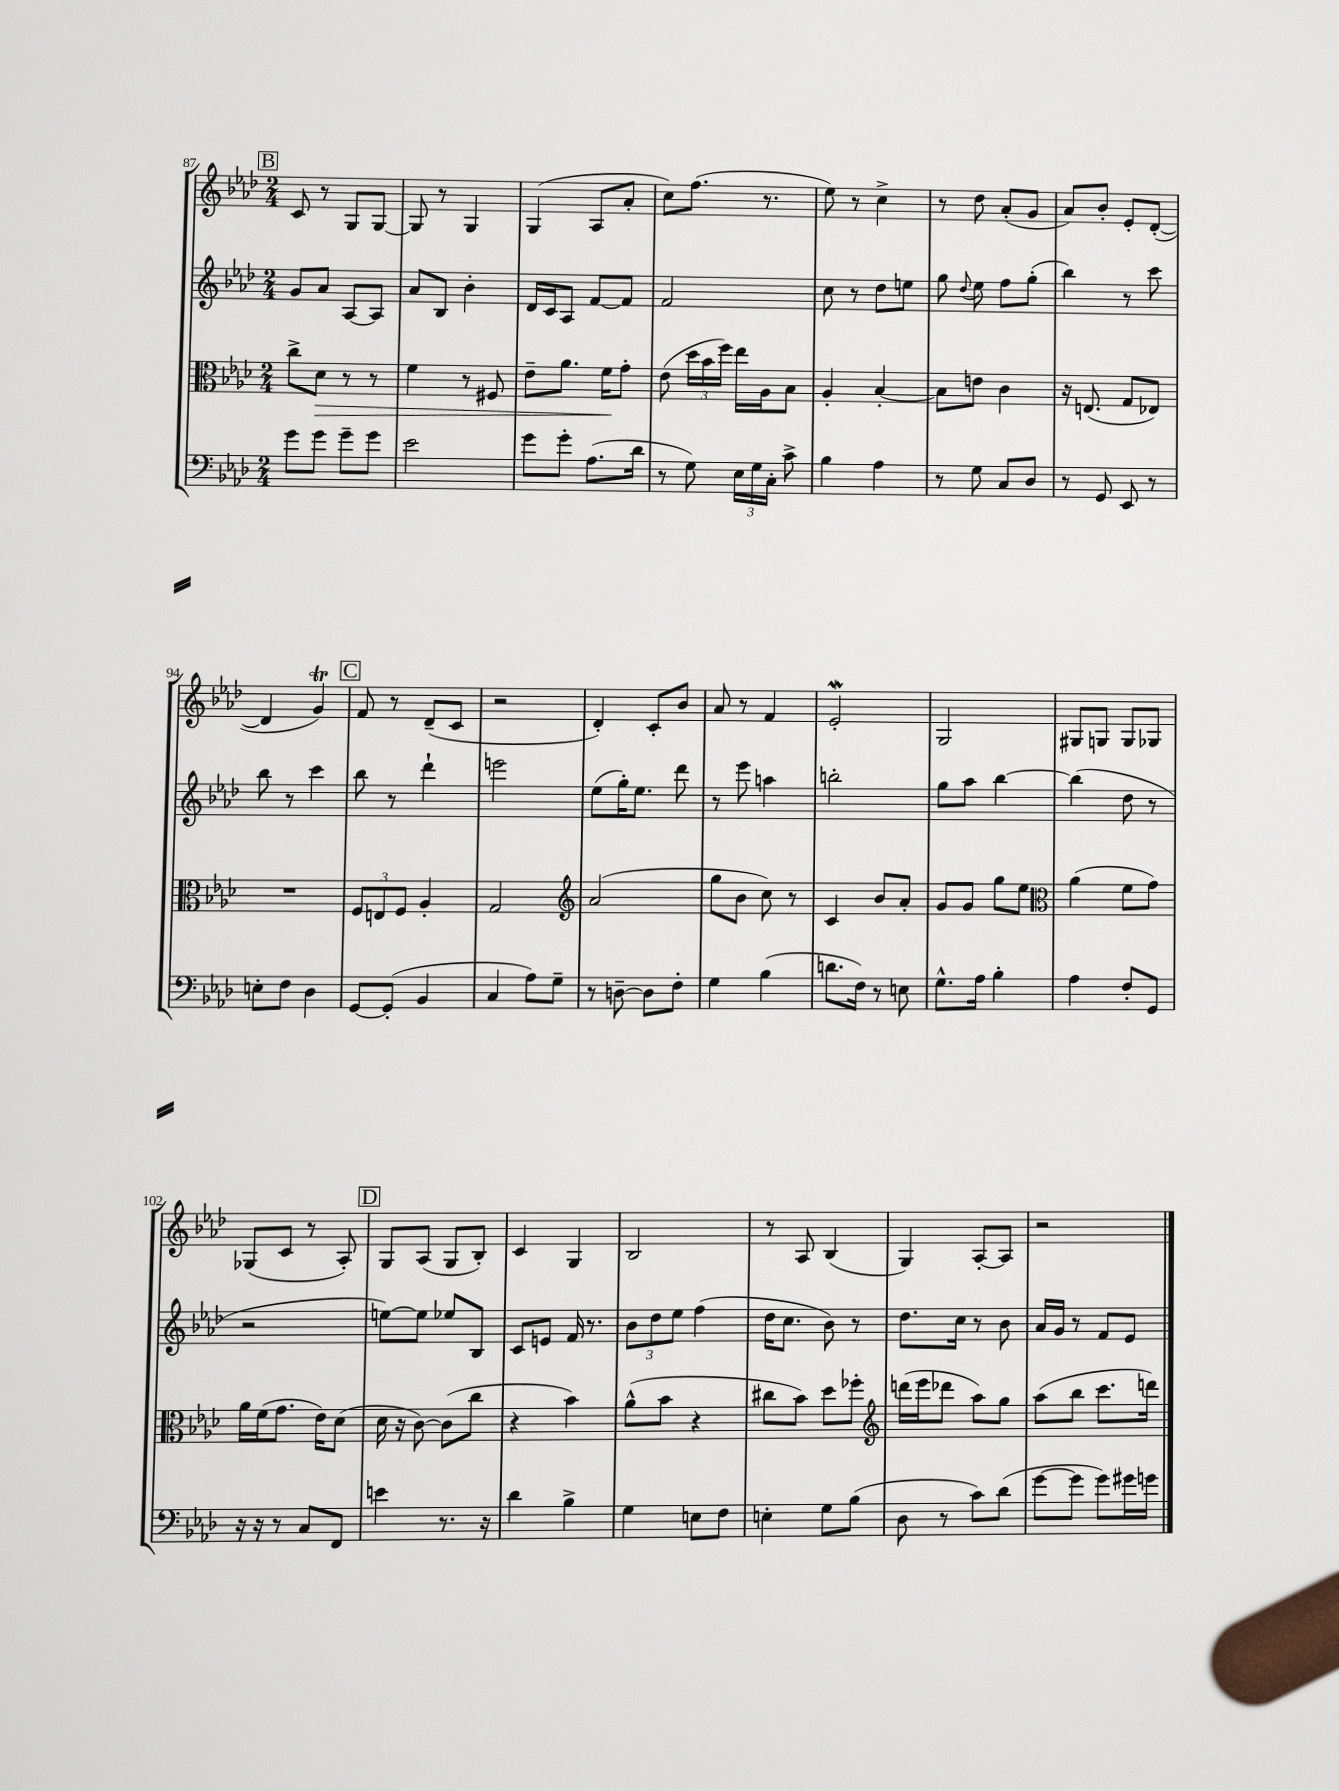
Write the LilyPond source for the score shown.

<<
\new StaffGroup <<
\new Staff = "s0" {
    \clef treble \key aes \major \numericTimeSignature \time 2/4
    \autoBeamOff \mark \markup { \box "B" } c'8 r8 g8[ g8]~ |
    g8 r8 g4 |
    g4( aes8[ aes'8]-. |
    c''8[) f''8.]( r8. |
    ees''8) r8 c''4-> |
    r8 des''8 aes'8[-.( g'8] |
    aes'8[) bes'8]-. ees'8[-. des'8]~-.( |
    des'4 g'4\trill) |
    \mark \markup { \box "C" } f'8 r8 des'8[--( c'8] |
    r2 |
    des'4-.) c'8[-. bes'8] |
    aes'8 r8 f'4 |
    ees'2-.\mordent |
    g2 |
    gis8[ g8] g8[ ges8] |
    ges8[( c'8] r8 aes8-.) |
    \mark \markup { \box "D" } g8[ aes8]( g8[ bes8]-.) |
    c'4 g4 |
    bes2 |
    r8 aes8 bes4( |
    g4) aes8[~-. aes8] |
    r2 \bar "|." |
}
\new Staff = "s1" {
    \clef treble \key aes \major \numericTimeSignature \time 2/4
    \autoBeamOff \mark \markup { \box "B" } g'8[ aes'8] aes8[~ aes8] |
    aes'8[ bes8] bes'4-. |
    des'16[ c'16 aes8] f'8[~ f'8] |
    f'2 |
    c''8 r8 des''8[ e''8] |
    g''8 \appoggiatura { des''8 } ees''8 f''8[ g''8]-.( |
    bes''4) r8 c'''8 |
    bes''8 r8 c'''4 |
    \mark \markup { \box "C" } bes''8 r8 des'''4-! |
    e'''2 |
    ees''8[( g''16-.) ees''8.] des'''8 |
    r8 ees'''8 a''4 |
    b''2-. |
    g''8[ aes''8] bes''4~ |
    bes''4( des''8 r8 |
    r2 |
    \mark \markup { \box "D" } e''8[~) e''8] ees''8[ bes8] |
    c'8[ e'8] f'16 r8. |
    \tuplet 3/2 { bes'8[ des''8 ees''8] } f''4( |
    des''16[ c''8.] bes'8) r8 |
    des''8.[ c''16] r8 bes'8 |
    aes'16[ g'16] r8 f'8[ ees'8] \bar "|." |
}
\new Staff = "s2" {
    \clef alto \key aes \major \numericTimeSignature \time 2/4
    \autoBeamOff \mark \markup { \box "B" } c''8[-> des'8]\> r8 r8 |
    f'4 r8 fis8 |
    ees'8[-- aes'8.] f'16[\! g'8]-. |
    ees'8( \tuplet 3/2 { des''16[ bes'16 f''16]) } ees''16[ aes16 bes8] |
    aes4-. bes4~-. |
    bes8[ e'8] c'4 |
    r16 e8.( g8[ ees8]) |
    R2 |
    \mark \markup { \box "C" } \tuplet 3/2 { f8[ e8 f8] } aes4-. |
    g2 |
    \clef treble aes'2( |
    g''8[ bes'8] c''8) r8 |
    c'4 bes'8[ aes'8]-. |
    g'8[ g'8] g''8[ ees''8] |
    \clef alto aes'4( f'8[ g'8]) |
    aes'16[ f'16( g'8.] ees'16[) des'8]( |
    \mark \markup { \box "D" } des'16 r16 c'8~) c'8[( c''8] |
    r4 bes'4) |
    aes'8[-^( bes'8] r4 |
    cis''8[ bes'8]) des''8[ fes''8]-. |
    \clef treble d'''16[( ees'''16 des'''8] aes''8[) g''8] |
    aes''8[( bes''8] c'''8.[ d'''16]) \bar "|." |
}
\new Staff = "s3" {
    \clef bass \key aes \major \numericTimeSignature \time 2/4
    \autoBeamOff \mark \markup { \box "B" } g'8[ g'8] g'8[-- g'8] |
    ees'2 |
    g'8[ g'8]-. aes8.[( des'16] |
    r8 g8) \tuplet 3/2 { ees16[ g16 c16]-. } c'8-> |
    bes4 aes4 |
    r8 g8 c8[ des8] |
    r8 g,8 ees,8 r8 |
    e8[-. f8] des4 |
    \mark \markup { \box "C" } g,8[~ g,8]-.( bes,4 |
    c4 aes8[) g8]-- |
    r8 d8~-- d8[ f8]-. |
    g4 bes4( |
    d'8.[ f16]) r8 e8 |
    g8.[-^ aes16] bes4-. |
    aes4 f8[-. g,8] |
    r16 r16 r8 c8[ f,8] |
    \mark \markup { \box "D" } e'4 r8. r16 |
    des'4 bes4-> |
    g4 e8[ f8] |
    e4-. g8[ bes8]( |
    des8 r8 c'8[) des'8]( |
    g'8[~ g'8] g'8[) gis'16 g'16] \bar "|." |
}
>>
>>
\layout { \context { \Score currentBarNumber = #87 } }
